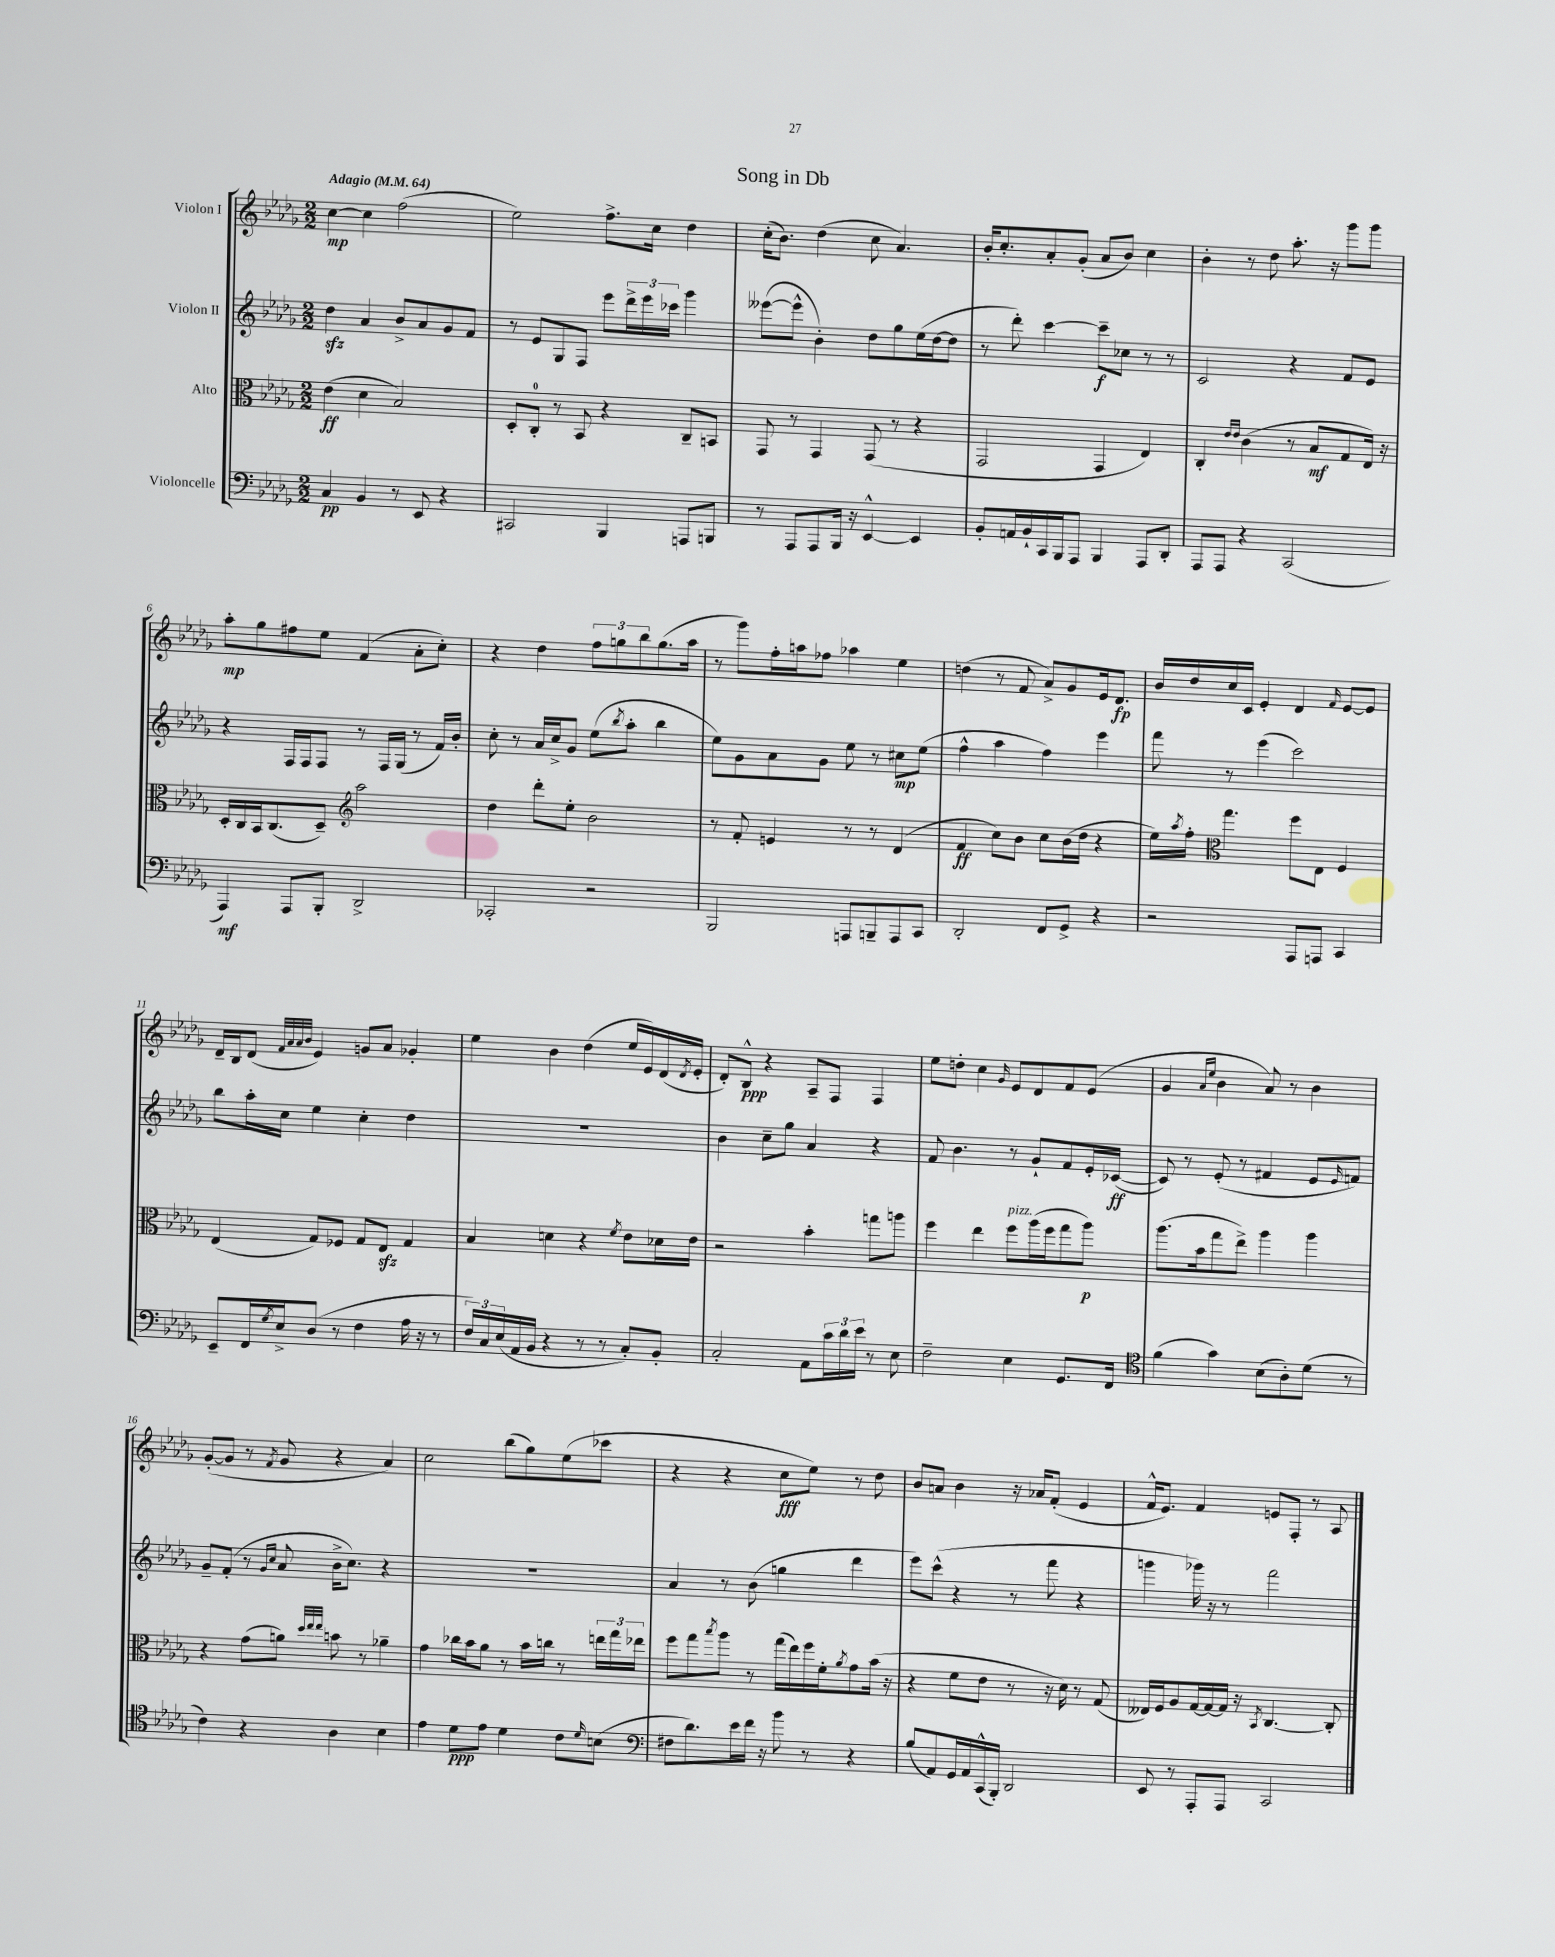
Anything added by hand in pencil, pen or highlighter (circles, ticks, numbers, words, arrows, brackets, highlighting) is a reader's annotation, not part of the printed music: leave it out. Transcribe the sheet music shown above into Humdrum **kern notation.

**kern	**kern	**kern	**kern
*staff4	*staff3	*staff2	*staff1
*clefF4	*clefC3	*clefG2	*clefG2
*k[b-e-a-d-g-]	*k[b-e-a-d-g-]	*k[b-e-a-d-g-]	*k[b-e-a-d-g-]
*M2/2	*M2/2	*M2/2	*M2/2
*MM64	*MM64	*MM64	*MM64
4C	(4e-	4dd-	[4cc
4BB-	4d-	4a-	4cc]
8r	2B-)	8b-^	(2ff
8EE-	.	8a-	.
4r	.	8g-	.
.	.	8f	.
=	=	=	=
2CC#	8D-'	8r	2ee-)
.	8C'	8e-	.
.	8r	8G-	.
.	8BB-	8F	.
4BBB-	4r	8eee-	8.ff^
.	.	24ddd-^	.
.	.	24eee-	.
.	.	.	16cc
.	.	24ccc-	.
8AAA	8C~	4ggg-	4dd-
8BBB	8BB	.	.
=	=	=	=
8r	8GG-	([8eee--	(16cc'
.	.	.	8.b-)
8AAA-	8r	8eee--^^]	.
8AAA-	4GG-	4b-')	(4dd-
16BBB-	.	.	.
16r	.	.	.
[4EE-^^	(8GG-	8dd-	8cc
.	8r	8gg-	4.a-)
4EE-]	4r	(16ee-	.
.	.	[16dd-	.
.	.	8dd-]	.
=	=	=	=
8BB-'	2GG-	8r	16b-'
.	.	.	8.cc'
16AA	.	8ddd-')	.
16BB-`	.	.	.
16CC	.	[4ccc	8a-'
16BBB-	.	.	.
8AAA-	.	.	(8g-'
4BBB-	4GG-	8ccc~]	8a-
.	.	8cc-	8b-)
8AAA-	4E-)	8r	4cc
8DD-'	.	8r	.
=	=	=	=
8AAA-	4C'	2c	4b-'
8AAA-	.	.	.
.	16qqe-	.	.
.	16qqe-	.	.
4r	(4c	.	8r
.	.	.	8dd-
(2CC	8r	4r	8.aa-'
.	8B-	.	.
.	.	.	16r
.	8G-	8f	8ggg-
.	16E-)	8e-	8ggg-
.	16r	.	.
=	=	=	=
4AAA-)	16D-'	4r	8aa-'
.	16C	.	.
.	16BB-	.	8gg-
.	(8.C	.	.
8AAA-	.	16F	8ff#
.	.	16F	.
8BBB-'	8D-~)	8F	8ee-
*	*clefG2	*	*
2DD-^	2aa-	8r	(4f
.	.	16F	.
.	.	(16G-	.
.	.	8r	8a-'
.	.	16f)	8cc')
.	.	16b-'	.
=	=	=	=
2CC-'	4dd-	8cc'	4r
.	.	8r	.
.	8ddd-'	16a-	4dd-
.	.	16cc^	.
.	8ee-'	8g-	.
2r	2b-	(8ee-	12ff
.	.	.	12gg
.	.	8qbb-	.
.	.	8aa-'	.
.	.	.	12bb-
.	.	4bb-	(8.gg
.	.	.	16aa-
=	=	=	=
2BBB-	8r	8ee-)	8r
.	8f'	8g-	8ggg-)
.	4e	8a-	16ff'
.	.	.	16aa
.	.	8g-	8ff-
8AAA	8r	8ee-	4aa-
8BBB~	8r	8r	.
8AAA	(4d-	8cc#	4ee-
8CC	.	(8ee-	.
=	=	=	=
2DD-'	4f	4ff^^	(4dd
.	8cc)	4aa-	8r
.	8b-	.	8f
8FF	8cc	4ff)	8a-^)
8GG-^	(16b-	.	8g-
.	16dd-	.	.
4r	4r	4eee-	16e-
.	.	.	8.d-
=	=	=	=
2r	16ee-)	8fff	16b-
.	8qaa-	.	.
.	16ff'	.	16dd-
*	*clefC3	*	*
.	4.gg-	8r	16cc
.	.	.	16c
.	.	(4eee-	4e-'
8AAA-	8ff	2ccc)	4d-
8AAA	8E-	.	.
.	.	.	16qqf
4CC	4F	.	[8e-
.	.	.	8e-]
=	=	=	=
8EE-~	(4E-	8bb-	16d-~
.	.	.	16B-
16FF	.	16aa-'	(8d-
8qG-	.	.	.
16E-^	.	16cc	.
.	.	.	32qqf
.	.	.	32qqa-
.	.	.	32qqa-
.	.	.	32qqb-
(8D-	8G-)	4ee-	4e-)
8r	8F-	.	.
4F	8G-	4cc'	8g
.	8E-	.	8a-
16A-	4G-	4dd-	4g-'
16r	.	.	.
8r	.	.	.
=	=	=	=
24F)	4B-	1r	4ee-
24C	.	.	.
(24E-	.	.	.
16AA-	.	.	.
16BB-	.	.	.
4r	4d	.	4b-
8r	4r	.	(4dd-
8r	.	.	.
.	8qf	.	.
8C')	8e-	.	16ee-
.	.	.	16e-)
8BB-'	16d-	.	(16d-
.	.	.	8qd-
.	16e-	.	16e-'
=	=	=	=
2C'	2r	4b-	8d-')
.	.	.	8B-^^
.	.	8cc~	4r
.	.	8gg-	.
8AA-	4b-'	4a-	8A-~
24c	.	.	8F
24d-	.	.	.
24e-	.	.	.
8r	8gg	4r	4F
8E-	8aa	.	.
=	=	=	=
2F~	4ff	8f	8ee-
.	.	4.b-	8dd'
.	4ee-	.	4cc
.	.	.	16qqg-
4E-	8ff	8r	8e-
.	(16aa-	8g-`	8d-
.	16ff	.	.
8.GG-	8gg-	8f	8f
.	8aa-)	16e-'	(8e-
16FF	.	([16c-	.
=	=	=	=
*clefC4	*	*	*
(4f	(8.aa-	8c-])	4g-
.	.	8r	.
.	16b-	.	.
.	.	.	16qqa-
.	.	.	16qqee-
4g-)	8gg-	(8e-'	4b-
.	8ee-^)	8r	.
(8B-	4aa-	4f#	8a-)
8A-')	.	.	8r
(8d-	4aa-	8e-	4b-
.	.	16qqe-	.
8r	.	8f)	.
=	=	=	=
4c)	4r	8g-~	([8g-'
.	.	(8f'	8g-]
4r	(8g-	8r	8r
.	.	16qqg-	.
.	.	16qqcc	8qf
.	8a)	8a-	8g-
.	32qqdd-	.	.
.	32qqee-	.	.
.	32qqee-	.	.
4A-	8b	16b-^	4r
.	.	8.cc)	.
.	8r	.	.
4B-	4a-~	4r	4a-)
=	=	=	=
4e-	4g-	1r	2cc
8d-	16cc-	.	.
.	16b-	.	.
8e-	8a-	.	.
4d-	8r	.	(8bb-
.	16b-	.	8gg-)
.	16cc	.	.
8c	8r	.	(8ee-
16qqd-	.	.	.
(8B	24ee	.	8ccc-
.	24gg-	.	.
.	24ee-	.	.
=	=	=	=
*clefF4	*	*	*
8F#	8ff	4a-	4r
8.d-)	8gg-	.	.
.	8qbb-	.	.
.	8aa-	8r	4r
16e-	.	.	.
16f	8r	(8b-	.
16r	.	.	.
8b-	(16gg-	4gg	8cc
.	16ee-)	.	.
8r	16ff	.	8ee-)
.	16f'	.	.
.	8qa-	.	.
4r	8g-	4ddd-	8r
.	(16b-	.	8dd-
.	16r	.	.
=	=	=	=
(8B-	4r	8eee-)	8b-
8AA-)	.	(8ccc^^	8a
16GG-	8f	4r	4b-
16AA-	.	.	.
(16CC^^	8e-	.	.
16BBB-')	.	.	.
2DD-	8r	8r	16r
.	.	.	16a-
.	16r	8fff	(8f'
.	16d-)	.	.
.	8r	4r	4e-
.	(8G-	.	.
=	=	=	=
8EE-	16E--)	4ggg	16f^^
.	16F	.	8.e-)
8r	8A-	.	.
8AAA-'	[16G-	16ggg-)	4f
.	16G-_	16r	.
8AAA-	16G-]	8r	.
.	16r	.	.
.	8qBB-	.	.
2CC	[4.C	2fff	8e
.	.	.	8F'
.	.	.	8r
.	8C']	.	8A-
==	==	==	==
*-	*-	*-	*-
